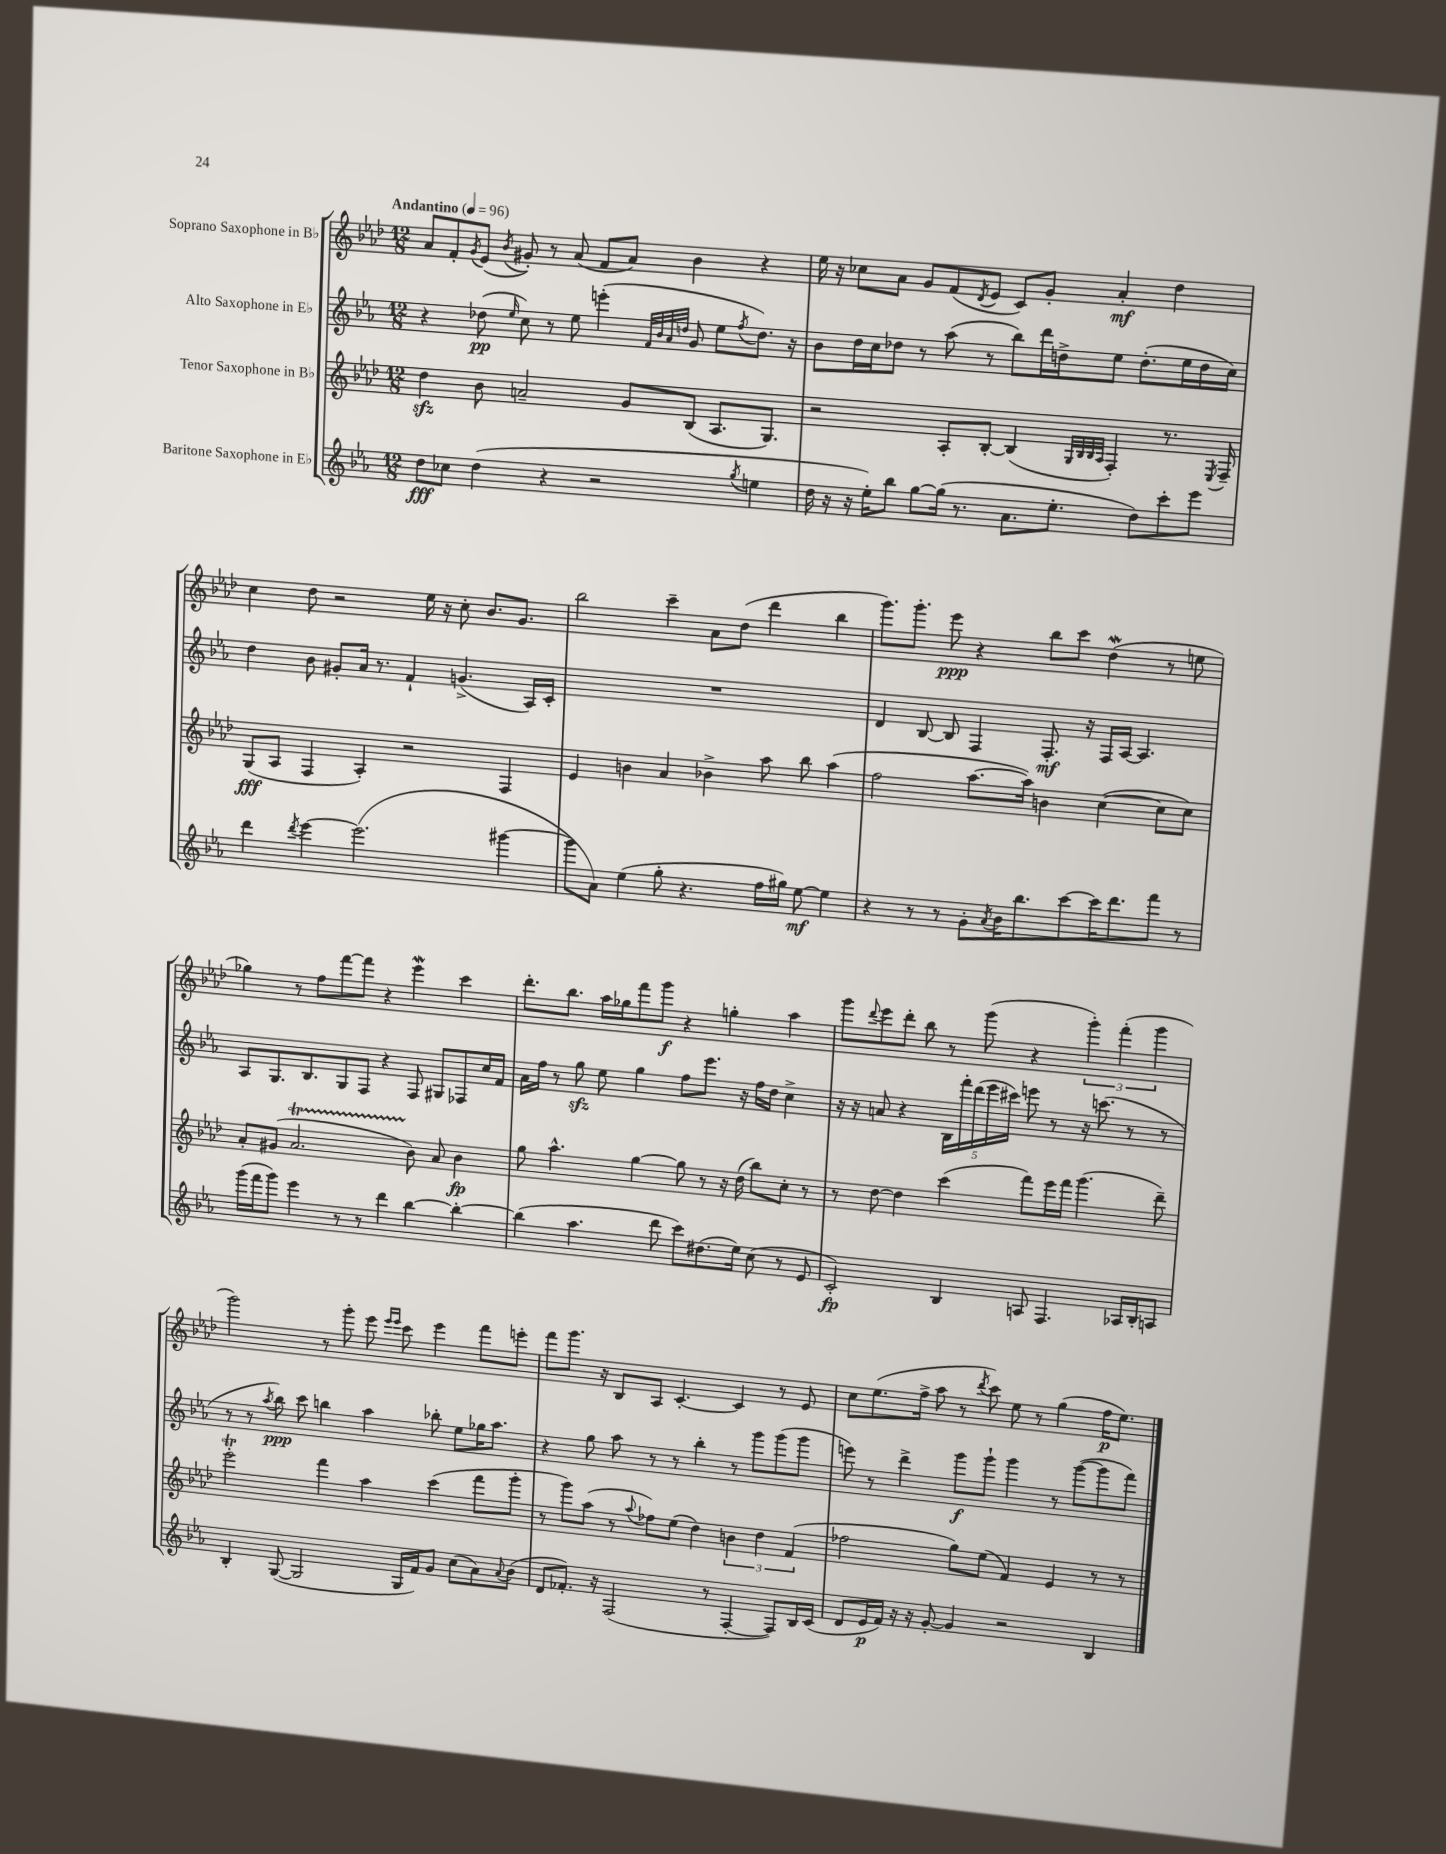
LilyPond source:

<<
\new StaffGroup <<
\new Staff = "s0" \with { instrumentName = "Soprano Saxophone in Bb" } {
    \clef treble \key aes \major \numericTimeSignature \time 12/8 \tempo "Andantino" 4 = 96
    aes'8 f'8-. \acciaccatura { g'8 } ees'8( \acciaccatura { bes'8 } gis'8-.) r8 aes'8( f'8 aes'8) bes'4 r4 |
    ees''16 r16 ces''8 aes'8 g'8 f'8( \acciaccatura { des'8 } ees'8 c'8) g'8-. aes'4-.\mf des''4 |
    c''4 des''8 r2 ees''16 r16 c''8-. bes'8. g'8. |
    bes''2 c'''4-- aes'8 des''8( des'''4 bes''4 |
    g'''8.) g'''8.-. ees'''8\ppp r4 bes''8 c'''8 des''4\mordent( r8 e''8 |
    ges''4) r8 f''8 f'''8~ f'''8 r4 ees'''4\mordent c'''4 |
    des'''8.-. bes''8. aes''16 ges''16 f'''8 g'''8\f r4 g''4-. aes''4 |
    g'''8 \appoggiatura { des'''8 } ees'''8 des'''8-. bes''8 r8 g'''8( r4 \tuplet 3/2 { g'''4-.) f'''4-.( g'''4 } |
    g'''2) r8 g'''8-. ees'''8 \grace { ees'''16 ees'''16 } c'''8 ees'''4 f'''8 e'''8-. |
    f'''8 g'''8. r16 bes8 aes8 c'4.~-. c'4 r8 ees'8 |
    c''8 ees''8.( f''16-> aes''8 r8 \acciaccatura { des'''8 } c'''8) ees''8 r8 g''4( f''16\p ees''8.) \bar "|." |
}
\new Staff = "s1" \with { instrumentName = "Alto Saxophone in Eb" } {
    \clef treble \key ees \major \numericTimeSignature \time 12/8
    r4 des''8\pp( \grace { ees''16 } c''8) r8 ees''8 e'''4-.( \grace { f'32 bes'32 aes'32 d''32 } g'8 ees''8 \acciaccatura { f''8 } d''8.) r16 |
    bes'8 d''16 c''16 des''8 r8 aes''8( r8 bes''8) d'''16 d''16-> ees''8 d''8.-.( ees''16 d''16 c''16) |
    d''4 bes'8 gis'8-. aes'16 r8. f'4-! g'4.->( aes16) c'16-. |
    R1. |
    d'4 bes8~ bes8 f4 f8.-.\mf r16 f16 aes16~ aes4. |
    aes8 g8. bes8. g8 f8 r4 f8 gis8 fes8 c''16 f'16 |
    aes'16 f''16 r8 g''8\sfz ees''8 g''4 f''8 ees'''8. r16 f''16 d''16 c''4-> |
    r16 r16 a'8 r4 \tuplet 5/4 { bes16 f'''16-. d'''16( ees'''16 cis'''16) } e'''8 r8 r16 c'''8.( r8 r8 |
    r8 r8 \acciaccatura { aes''8 } bes''8\ppp) c'''8 b''4 aes''4 bes''8-. ees''8 ges''16 aes''8. |
    r4 g''8 aes''8 r8 r8 bes''4-. r8 g'''8 g'''8( g'''8 |
    e'''8) r8 d'''4-> g'''8\f g'''8-! g'''4 r8 g'''8~( g'''8 f'''8) \bar "|." |
}
\new Staff = "s2" \with { instrumentName = "Tenor Saxophone in Bb" } {
    \clef treble \key aes \major \numericTimeSignature \time 12/8
    des''4\sfz bes'8 a'2-- g'8 bes8( aes8. g8.) |
    r2 aes8-. bes8~-. bes4( \grace { g32 bes32 bes32 aes32 } f4-.) r8. \acciaccatura { ees8 } f16-- |
    g8\fff( aes8 f4 aes4-.) r2 f4 |
    ees'4 b'4 aes'4 bes'4-> aes''8 bes''8 aes''4( |
    f''2 aes''8.~ aes''16) b'4 c''4~( c''8 c''8) |
    aes'8-. gis'8( aes'2.\startTrillSpan bes'8\stopTrillSpan) aes'8 bes'4\fp |
    g''8 aes''4.-^ g''4~ g''8 r8 r16 des''16( bes''8) c''8-. r8 |
    r8 des''8~ des''4 c'''4( f'''8) ees'''16 f'''16 g'''4.( des'''8--) |
    ees'''2-.\trill f'''4 aes''4 c'''4( f'''8 g'''8-. |
    r8 g'''8) aes''8( r8 \appoggiatura { aes''8 } fes''8) ees''8( des''4) \tuplet 3/2 { b'4 des''4 f'4( } |
    fes''2 g''8) ees''8( f'4) ees'4 r8 r8 \bar "|." |
}
\new Staff = "s3" \with { instrumentName = "Baritone Saxophone in Eb" } {
    \clef treble \key ees \major \numericTimeSignature \time 12/8
    d''8\fff ces''8 d''4( r4 r2 \acciaccatura { g''8 } e''4 |
    d''16 r16 r16 ees''16-.) bes''8 g''8~ g''16( r8. aes'8. ees''8.-. d''8) c'''8-. ees'''8 |
    d'''4 \acciaccatura { d'''8 } ees'''4~ ees'''2.( gis'''4~ |
    gis'''8 aes'8) ees''4( g''8-. r4. f''16 gis''16) ees''8~\mf ees''4 |
    r4 r8 r8 g'8-. \acciaccatura { aes'8 } bes'16 bes''8. c'''8~ c'''16 d'''8. f'''8 r8 |
    g'''16( f'''16 g'''8) ees'''4 r8 r8 d'''4 bes''4~ bes''4~-. |
    bes''4( aes''4. d'''8 c'''8) dis''8.( ees''16) c''8( r8 ees'8 |
    c'2-.\fp) bes4 a8 f4. aes16 bes16-. a8 |
    bes4-. g8~( g2 g16 f'16) g'8 c''8( aes'8) \appoggiatura { aes'8 } bes'8( |
    d'8 fes'8.-.) r16 f2( r8 f4~-. f8) bes16 c'16( |
    d'8 ees'16\p f'16) r16 r16 g'8~-. g'4 r2 bes4 \bar "|." |
}
>>
>>
\layout { \context { \Score \remove "Bar_number_engraver" } }
